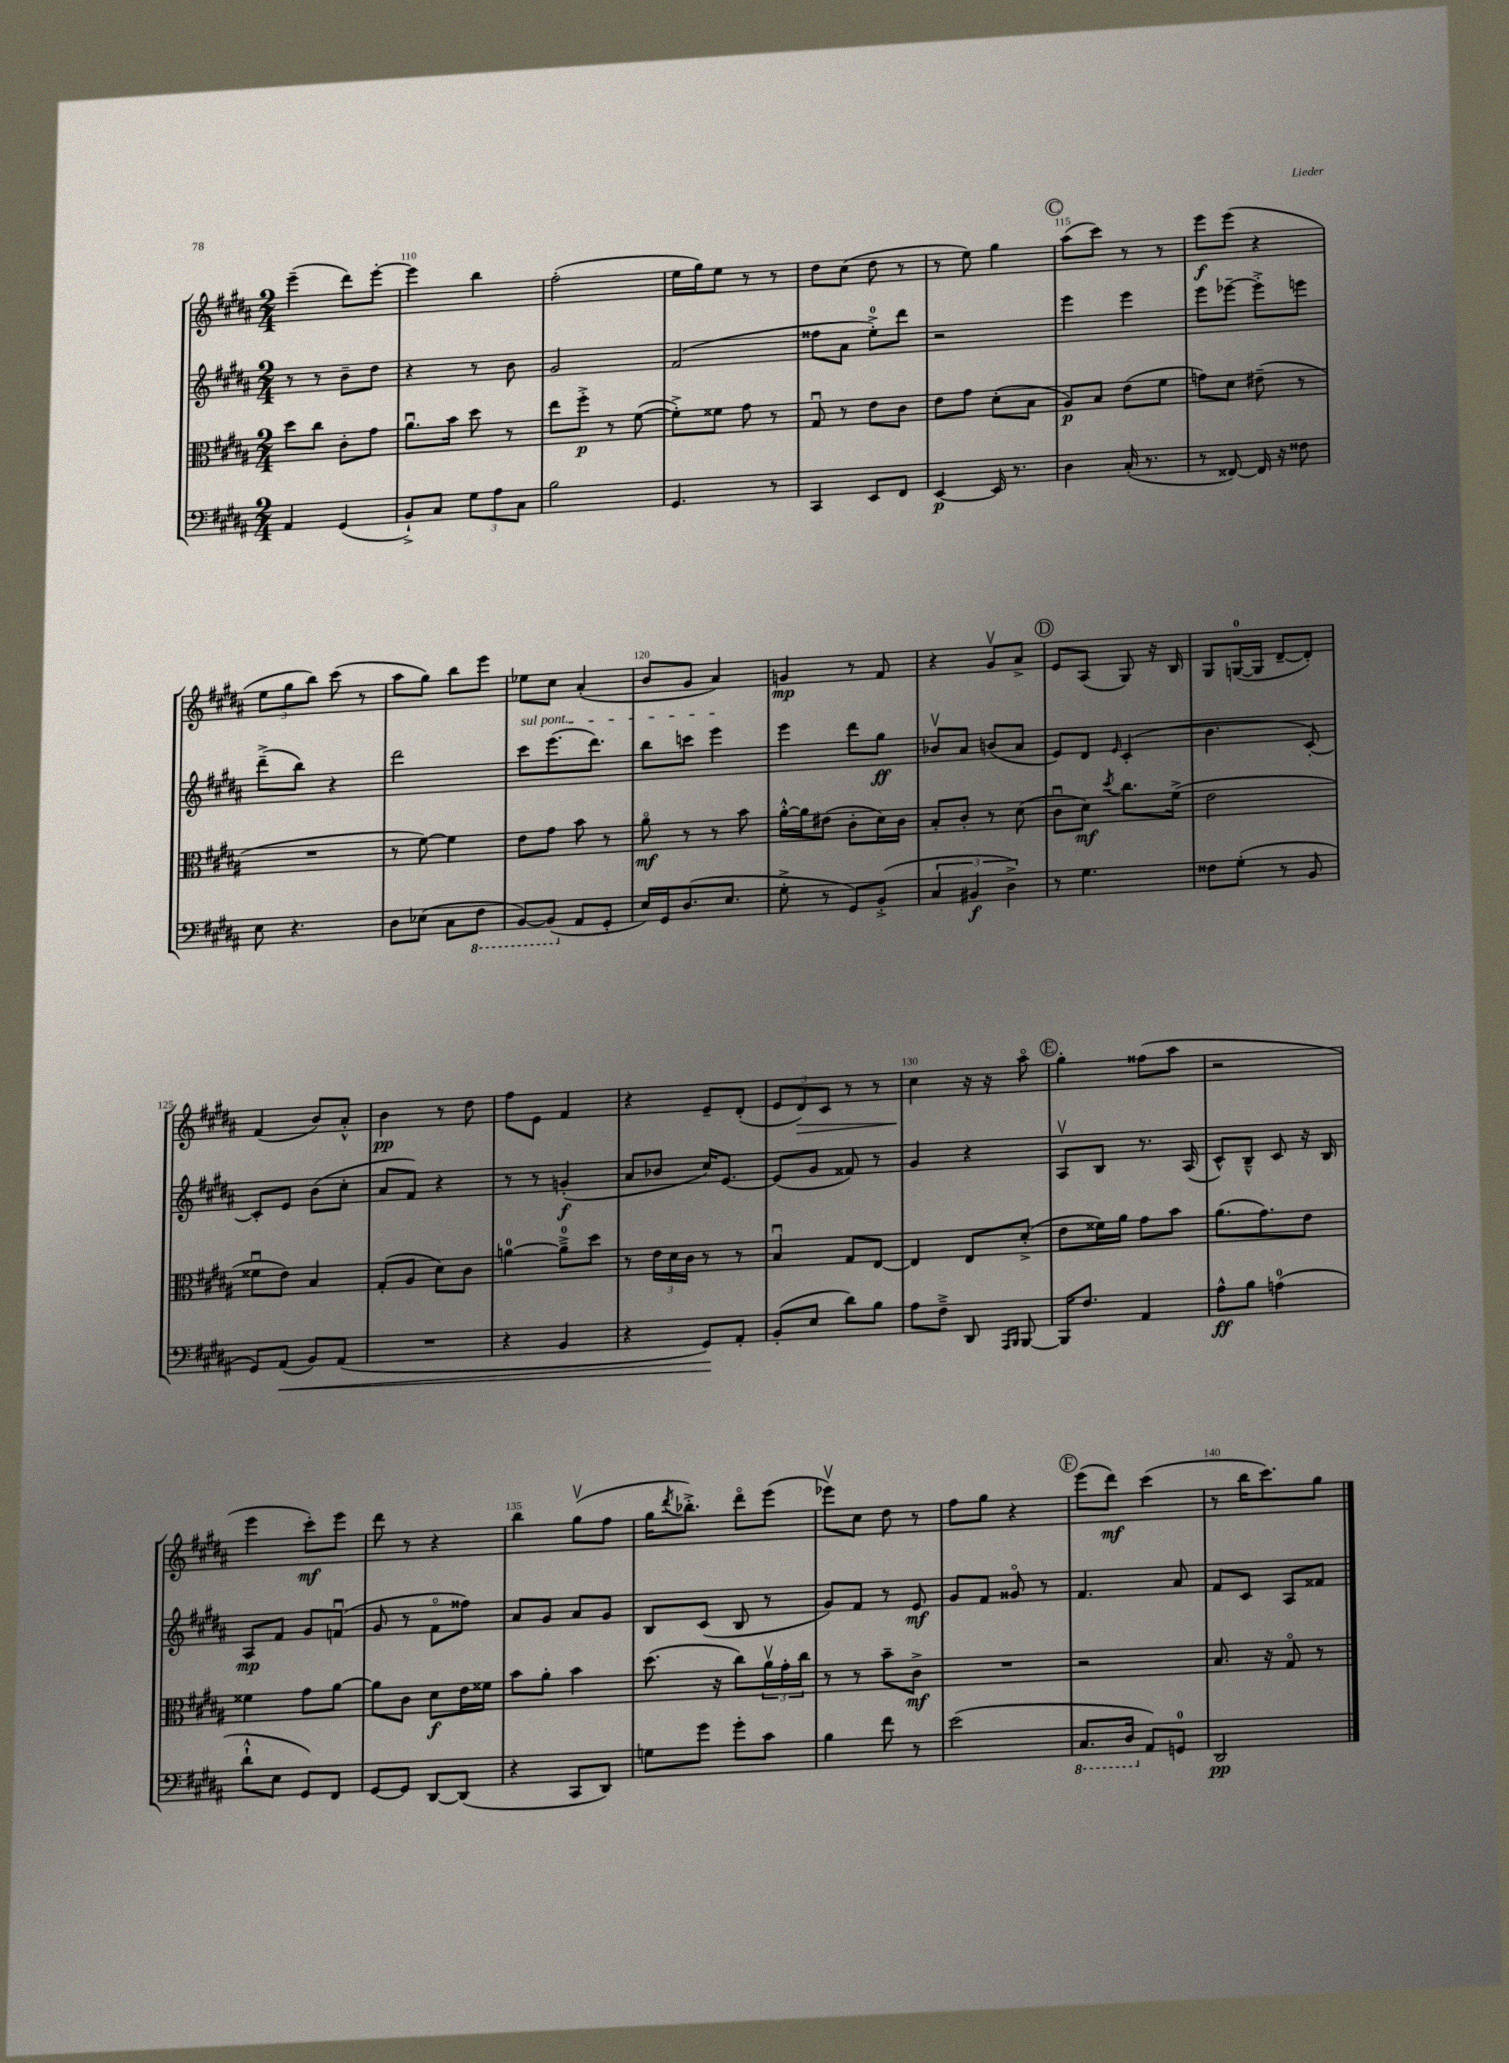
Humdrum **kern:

**kern	**kern	**kern	**kern
*staff4	*staff3	*staff2	*staff1
*clefF4	*clefC3	*clefG2	*clefG2
*k[f#c#g#d#a#]	*k[f#c#g#d#a#]	*k[f#c#g#d#a#]	*k[f#c#g#d#a#]
*M2/4	*M2/4	*M2/4	*M2/4
4AA#	8dd#	8r	(4eee~
.	8cc#	8r	.
(4GG#	8c#'	8b~	8ddd#)
.	8g#	8dd#	[8eee'
=	=	=	=
8BB`^)	8.a#u	4r	4eee]
8C#	.	.	.
.	16b	.	.
12G#	8dd#	8r	4bb
12A#	.	.	.
.	8r	8b	.
12C#	.	.	.
=	=	=	=
2B	8ee	2g#	(2ff#'
.	8ff#'^	.	.
.	8r	.	.
.	([8f#	.	.
=	=	=	=
4.GG#	8f#'^])	(2f#	16ee
.	.	.	16gg#)
.	8f##	.	8ee
.	8g#	.	8r
8r	8r	.	8r
=	=	=	=
4CC#	8G#u	8ff##	8dd#
.	8r	8a#	(8cc#
8EE	8e	8ee'^)	8dd#
8FF#	8c#	8ddd#	8r
=	=	=	=
[4EE	8e	2r	8r
.	8g#	.	8ee)
16EE]	(8d#'	.	4gg#
8.r	.	.	.
.	8B	.	.
=	=	=	=
4D#	8A#)	4eee	(8aa#
.	8B	.	8ccc#)
(16C#'	(8e	4eee	8r
8.r	.	.	.
.	8f#	.	8r
=	=	=	=
8r	8g)	8eee	8eee
[8FF##)	8d#	[8eee-~	(8eee
16FF##]	(8e#~	8eee-'^]	4r
16r	.	.	.
8F##	8r	8eee	.
=	=	=	=
8E	2r	(8ddd#~^	12ee
.	.	.	12gg#
4.r	.	8bb)	.
.	.	.	12bb)
.	.	4r	(8ccc#
.	.	.	8r
=	=	=	=
8D#	8r	2ddd#	8aa#
(8E-	[8f#)	.	8gg#)
8C#	4f#]	.	8bb
8FF#	.	.	8eee
=	=	=	=
[8BBB)	8e	8ccc#	8ee-
(8BBB]	8g#	(8.eee	8cc#
8AA#	8b	.	(4a#'
.	.	8.ddd#)	.
8GG#'	8r	.	.
=	=	=	=
16E)	8a#o	8bb	8b
16GG#	.	.	.
(8.D#	8r	8ccc	8g#
.	8r	4eee	4a#)
8.E	.	.	.
.	8b	.	.
=	=	=	=
8G#'^	[16a#'^^	4eee	4g
.	16a#]	.	.
8r	(8e#	.	.
8GG#)	8c#'	8ddd#	8r
(8BB'^	16d#)	8gg#	8f#
.	16c#	.	.
=	=	=	=
6C#	8B'	8b-v	4r
.	8c#'	8a#	.
6BB#	.	.	.
.	8r	(8b	8g#v
6D#^)	.	.	.
.	(8d#	8a#	8a#^
=	=	=	=
8r	8c#u	8e)	8e
4.G#	8d#)	8d#	(8A#
.	8qdd#	16qqe	.
.	8.cc#	(4c#'	8G#)
.	.	.	16r
.	(16f#^	.	16B
=	=	=	=
8F##	2e	4.b	8G#
(8G#'	.	.	([16G
.	.	.	16G]
8r	.	.	[8d#~
8BB	.	[8c#')	8d#'])
=	=	=	=
8GG#)	8f##u	8c#']	(4f#
(8AA#	8e)	8e	.
8BB)	4B	(8b	8b)
(8AA#	.	8cc#'	8a#'^^
=	=	=	=
2r	(8G#'	8a#	4b
.	8A#	8f#)	.
.	8d#)	4r	8r
.	8c#	.	8dd#
=	=	=	=
4r	[4a	8r	8ff#
.	.	8r	8e
4BB	8a~^]	(4g'	4f#
.	8dd#	.	.
=	=	=	=
4r	8r	8a#	4r
.	24e	8b-	.
.	24d#	.	.
.	24c#	.	.
8GG#)	8r	16cc#)	8e~
.	.	[8.e	.
8AA#'	8r	.	(8d#'
=	=	=	=
(8BB'	4Bu	(8e]	12e
.	.	.	12d#)
8E	.	8g#	.
.	.	.	12c#
8d#)	8G#	8f##)	8r
8B	[8E	8r	8r
=	=	=	=
8A#	4E]	4g#	4cc#
8F#~^	.	.	.
8DD#	8E	4r	16r
.	.	.	16r
16qqAAA#	.	.	.
16qqBBB	.	.	.
[8BBB	(8d#'^	.	8aa#o
=	=	=	=
16BBB]	8e	8A#v	4gg#'
8.F#	.	.	.
.	16f##)	8B	.
.	16a#	.	.
4AA#	8g#	8.r	(8ff##
.	8b	.	8aa#
.	.	(16A#	.
=	=	=	=
8A#^^	(8.a#	8c#^^)	2r
8B	.	8B~^^	.
.	8.g#)	.	.
(4A	.	8c#	.
.	8e	16r	.
.	.	16B	.
=	=	=	=
8d#`^^	4f##	8A#	4eee
8E	.	8f#	.
8GG#)	8g#	8g#	8ccc#')
8FF#	[8a#	(8fu	8eee
=	=	=	=
[8GG#	8a#]	8g#	8ddd#
8GG#]	8c#	8r	8r
[8DD#	8d#	8f#o	4r
(8DD#]	16e	8ff##)	.
.	16f##	.	.
=	=	=	=
4r	8b	8a#	4bb
.	8a#'	8g#	.
8CC#	4b	8a#	(8gg#v
8DD#)	.	8g#	8ff#
=	=	=	=
8G	(8.dd#	8B	16gg#
.	.	.	8qddd#
.	.	.	8.bb-'^)
8g#	.	(8c#	.
.	16r	.	.
8g#'	8cc#)	8B	8ddd#o
8c#	24a#v	8r	(8eee
.	24g#'	.	.
.	24cc#	.	.
=	=	=	=
4B	8r	8g#)	8eee-v)
.	8r	8f#	8cc#
8f#	8b~	8r	8dd#
8r	8c#^	8e	8r
=	=	=	=
(2e	2r	8g#	8ff#
.	.	8f#	8gg#
.	.	8g##o	4r
.	.	8r	.
=	=	=	=
8.CC#	2r	4.f#	(8eee
.	.	.	8ddd#)
16DD#	.	.	.
8AA#)	.	.	(4ccc#
8GG	.	8a#	.
=	=	=	=
2DD#	8.B	8f#	8r
.	.	8c#	16bb
.	16r	.	8.ccc#)
.	8G#o	8A#	.
.	8r	8f##	8gg#
==	==	==	==
*-	*-	*-	*-
